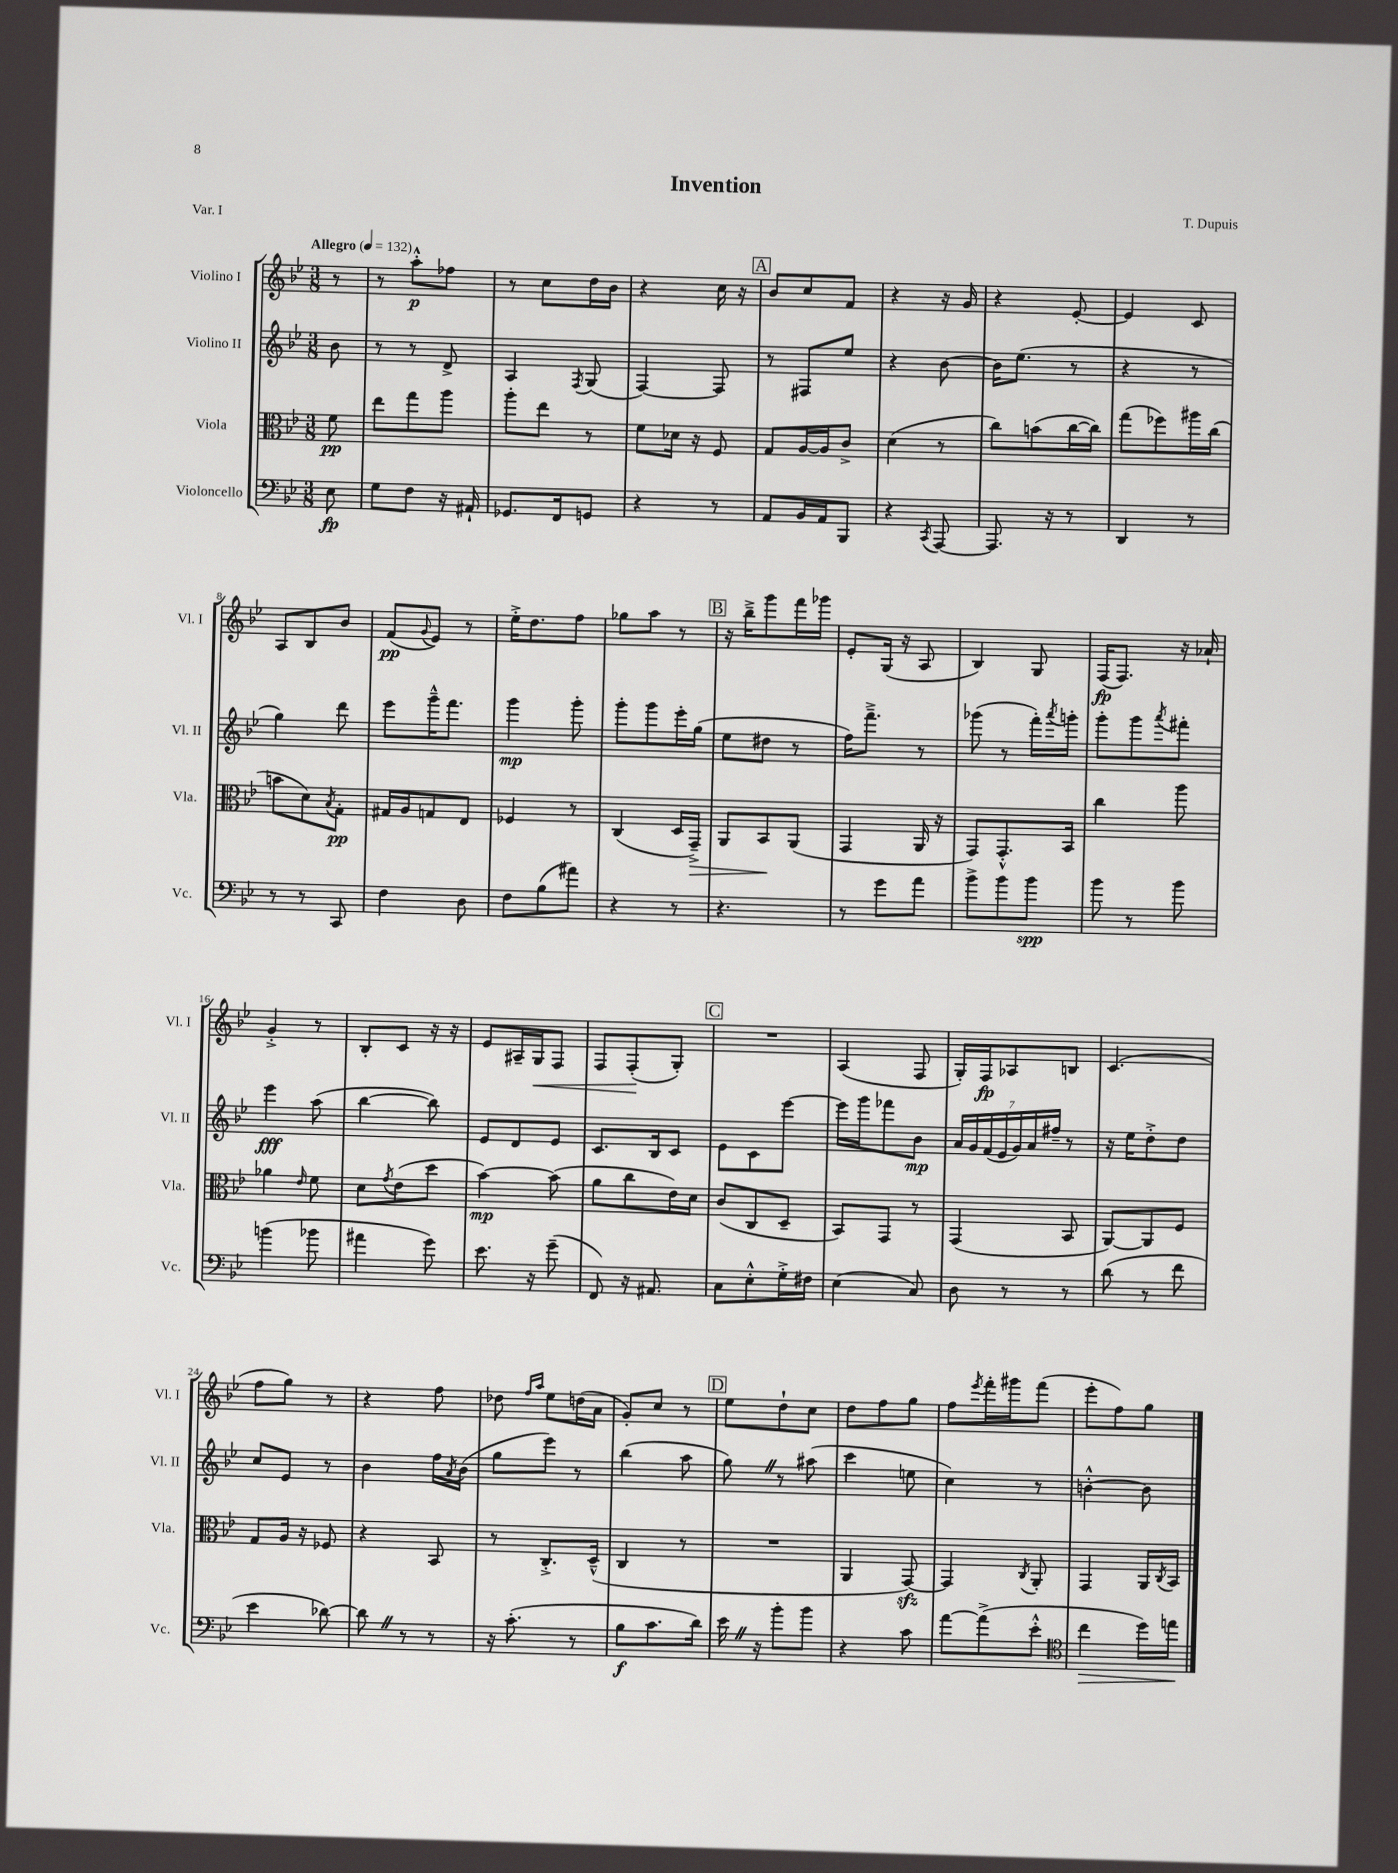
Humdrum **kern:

**kern	**dynam	**kern	**dynam	**kern	**dynam	**kern	**dynam
*part4	*part4	*part3	*part3	*part2	*part2	*part1	*part1
*staff4	*staff4	*staff3	*staff3	*staff2	*staff2	*staff1	*staff1
*I"Violoncello	*	*I"Viola	*	*I"Violino II	*	*I"Violino I	*
*I'Vc.	*	*I'Vla.	*	*I'Vl. II	*	*I'Vl. I	*
*clefF4	*	*clefC3	*	*clefG2	*	*clefG2	*
*k[b-e-]	*	*k[b-e-]	*	*k[b-e-]	*	*k[b-e-]	*
*M3/8	*	*M3/8	*	*M3/8	*	*M3/8	*
*MM132	*	*MM132	*	*MM132	*	*MM132	*
=	=	=	=	=	=	=	=
!	!	!	!	!	!	!LO:TX:a:B:t=Allegro	!
8E-\	fp	8f\	pp	8b-\	.	8r	.
=1	=1	=1	=1	=1	=1	=1	=1
8G\L	.	8ee-\L	.	8r	.	8r	.
8F\J	.	8gg\	.	8r	.	8aa'^^\L	p
16r	.	8aa\J	.	8d^/	.	8ff-X\J	.
16AA#X`/	.	.	.	.	.	.	.
=2	=2	=2	=2	=2	=2	=2	=2
8.GG-X/L	.	8aa'\L	.	4A/	.	8r	.
.	.	8ee-\J	.	.	.	8cc\L	.
16FF/k	.	.	.	.	.	.	.
.	.	.	.	8qF/	.	.	.
8GGn/J	.	8r	.	(8G/	.	16dd\L	.
.	.	.	.	.	.	16b-\JJ	.
=3	=3	=3	=3	=3	=3	=3	=3
4r	.	8f\L	.	[4F/)	.	4r	.
.	.	16d-X\Jk	.	.	.	.	.
.	.	16r	.	.	.	.	.
8r	.	8F/	.	8F/]	.	16cc\	.
.	.	.	.	.	.	16r	.
!!LO:REH:place=s1:t=A
=4	=4	=4	=4	=4	=4	=4	=4
8AA/L	.	8G/L	.	8r	.	8b-/L	.
16BB-/L	.	[16A/L	.	8F#X/L	.	8cc/	.
16AA/J	.	16A/J]	.	.	.	.	.
8BBB-/J	.	8c^/J	.	8ee-/J	.	8f/J	.
=5	=5	=5	=5	=5	=5	=5	=5
4r	.	(4d\	.	4r	.	4r	.
8qCC/	.	.	.	.	.	.	.
[8AAA/	.	8r	.	[8b-\	.	16r	.
.	.	.	.	.	.	16g/	.
=6	=6	=6	=6	=6	=6	=6	=6
8.AAA/]	.	8cc\L)	.	16b-\KL]	.	4r	.
.	.	.	.	(8.ee-\J	.	.	.
.	.	(8bn\	.	.	.	.	.
16r	.	.	.	.	.	.	.
8r	.	[16cc\L	.	8r	.	[8e-'/	.
.	.	16cc\JJ])	.	.	.	.	.
=7	=7	=7	=7	=7	=7	=7	=7
4DD/	.	(8gg\L	.	4r	.	4e-/]	.
.	.	8ff-X\)	.	.	.	.	.
8r	.	16aa#X\L	.	8r	.	8c/	.
.	.	(16cc\JJ	.	.	.	.	.
!!LO:LB:g=z
=8	=8	=8	=8	=8	=8	=8	=8
8r	.	8bn\L	.	4gg\)	.	8A/L	.
8r	.	8d\)	.	.	.	8B-/	.
.	.	8qB-/	.	.	.	.	.
8CC/	.	8G'\J	pp	8ddd\	.	8b-/J	.
=9	=9	=9	=9	=9	=9	=9	=9
4F\	.	16G#X/LL	.	8eee-\L	.	(8f/L	pp
.	.	16A/J	.	.	.	.	.
.	.	.	.	.	.	8qqg/	.
.	.	8Gn/	.	16ggg~^^\K	.	8e-/J)	.
.	.	.	.	8.fff\J	.	.	.
8D\	.	8E-/J	.	.	.	8r	.
=10	=10	=10	=10	=10	=10	=10	=10
8F\L	.	4F-X/	.	4ggg\	mp	16ee-'^\KL	.
.	.	.	.	.	.	8.dd\	.
(8B-\	.	.	.	.	.	.	.
8a#X\J)	.	8r	.	8ggg'\	.	8ff\J	.
=11	=11	=11	=11	=11	=11	=11	=11
4r	.	(4C/	.	8ggg'\L	.	8gg-X\L	.
.	.	.	.	8ggg\	.	8aa\J	.
8r	.	16D/LL	.	16eee-'\L	.	8r	.
!	!	!	!LO:HP:b	!	!	!	!
.	.	16GG~^/JJ)	>	(16gg\JJ	.	.	.
!!LO:REH:place=s1:t=B
=12	=12	=12	=12	=12	=12	=12	=12
4.r	.	8AA/L	.	8ee-\L	.	16r	.
.	.	.	.	.	.	16bb-~^\KL	.
.	.	8BB-/	.	8dd#X\J	.	8ggg\	.
.	.	(8AA/J	]	8r	.	16fff\L	.
.	.	.	.	.	.	16ggg-X\JJ	.
=13	=13	=13	=13	=13	=13	=13	=13
8r	.	4GG/	.	16ff\KL)	.	8e-'/L	.
.	.	.	.	8.fff~^\J	.	.	.
8g\L	.	.	.	.	.	(16G/Jk	.
.	.	.	.	.	.	16r	.
8a\J	.	16AA/	.	8r	.	8A/	.
.	.	16r	.	.	.	.	.
=14	=14	=14	=14	=14	=14	=14	=14
8b-^\L	.	8GG/L)	.	(8ggg-X\	.	4B-/)	.
8b-\	.	8.GG'^^/	.	8r	.	.	.
8b-\J	spp	.	.	16fff'\LL)	.	8G/	.
.	.	.	.	8qaaa/	.	.	.
.	.	16BB-/Jk	.	16gggn'\JJ	.	.	.
=15	=15	=15	=15	=15	=15	=15	=15
8b-\	.	4cc\	.	8ggg'\L	.	(16F/KL	fp
.	.	.	.	.	.	8.F/J)	.
8r	.	.	.	8ggg\	.	.	.
.	.	.	.	8qaaa/	.	.	.
8b-\	.	8aa\	.	8fff#X'\J	.	16r	.
.	.	.	.	.	.	16a-X`/	.
!!LO:LB:g=z
=16	=16	=16	=16	=16	=16	=16	=16
(4bn\	.	4a-X\	.	4eee-\	fff	4g'^/	.
.	.	16qqe-/	.	.	.	.	.
8b-X\	.	8f\	.	(8aa\	.	8r	.
=17	=17	=17	=17	=17	=17	=17	=17
4a#X\	.	8d\L	.	[4bb-\	.	8B-'/L	.
.	.	8qg/	.	.	.	.	.
.	.	(8e-\	.	.	.	8c/J	.
8g\)	.	8dd\J	.	8bb-\])	.	16r	.
.	.	.	.	.	.	16r	.
=18	=18	=18	=18	=18	=18	=18	=18
8.e-\	.	[4b-\)	mp	8e-/L	.	8e-/L	.
.	.	.	.	8d/	.	16A#X~/L	.
!	!	!	!	!	!	!	!LO:HP:b
16r	.	.	.	.	.	16G/J	<
(8g~\	.	(8b-\]	.	8e-/J	.	8F/J	.
=19	=19	=19	=19	=19	=19	=19	=19
8FF/)	.	8a\L	.	8.c/L	.	8F/L	.
16r	.	8cc\	.	.	.	(8F'/	.
8.AA#X/	.	.	.	16B-/k	.	.	.
.	.	16e-\L)	.	8c/J	.	8G'/J)	[
.	.	16d\JJ	.	.	.	.	.
!!LO:REH:place=s1:t=C
=20	=20	=20	=20	=20	=20	=20	=20
8C\L	.	(8c/L	.	8e-\L	.	4.r	.
8E-'^^\	.	8C/	.	8c\	.	.	.
16G'^\L	.	8D~/J	.	[8eee-\J	.	.	.
16F#X\JJ	.	.	.	.	.	.	.
=21	=21	=21	=21	=21	=21	=21	=21
(4E-\	.	8BB-/L)	.	16eee-\LL]	.	(4A/	.
.	.	.	.	16ggg\J	.	.	.
.	.	8GG/J	.	8fff-X\	.	.	.
8C/)	.	8r	.	8b-\J	mp	8F/	.
=22	=22	=22	=22	=22	=22	=22	=22
8D\	.	(4GG/	.	28a/LL	.	16G'/LL)	.
.	.	.	.	28g/	.	.	.
.	.	.	.	.	.	16F/J	fp
.	.	.	.	(28f/	.	.	.
.	.	.	.	28e-/	.	.	.
8r	.	.	.	.	.	8A-X/	.
.	.	.	.	28g/)	.	.	.
.	.	.	.	28a/	.	.	.
.	.	.	.	28ff#X~/JJ	.	.	.
8r	.	8BB-/	.	8r	.	8Bn/J	.
=23	=23	=23	=23	=23	=23	=23	=23
(8d\	.	[8AA/L)	.	16r	.	(4.c/	.
.	.	.	.	16ee-\KL	.	.	.
8r	.	8AA/]	.	8dd'^\	.	.	.
8f\	.	8F/J	.	8dd\J	.	.	.
!!LO:LB:g=z
=24	=24	=24	=24	=24	=24	=24	=24
4e-\	.	8G/L	.	8cc/L	.	8ff\L	.
.	.	16A/Jk	.	8e-/J	.	8gg\J)	.
.	.	16r	.	.	.	.	.
[8d-X\)	.	8F-X/	.	8r	.	8r	.
=25	=25	=25	=25	=25	=25	=25	=25
8d-Z\]	.	4r	.	4b-\	.	4r	.
8r	.	.	.	.	.	.	.
8r	.	8BB-/	.	16ff\LL	.	8ff\	.
.	.	.	.	8qa/	.	.	.
.	.	.	.	(16b-\JJ	.	.	.
=26	=26	=26	=26	=26	=26	=26	=26
16r	.	8r	.	8gg\L	.	8dd-X\	.
(8.c'\	.	.	.	.	.	.	.
.	.	.	.	.	.	16qqff/LL	.
.	.	.	.	.	.	16qqaa/JJ	.
.	.	8.C'^/L	.	8eee-\J)	.	8ee-\L	.
8r	.	.	.	8r	.	(16ddn\L	.
.	.	(16D~^^/Jk	.	.	.	16a\JJ	.
=27	=27	=27	=27	=27	=27	=27	=27
8B-\L	f	4C/	.	(4bb-\	.	8g'/L)	.
8.c\	.	.	.	.	.	8cc/J	.
.	.	8r	.	8aa\	.	8r	.
16d\Jk)	.	.	.	.	.	.	.
!!LO:REH:place=s1:t=D
=28	=28	=28	=28	=28	=28	=28	=28
16e-Z\	.	4.r	.	8ggZ\)	.	8ee-\L	.
16r	.	.	.	.	.	.	.
8b-'\L	.	.	.	8r	.	8dd`\	.
8b-\J	.	.	.	(8aa#X\	.	8cc\J	.
=29	=29	=29	=29	=29	=29	=29	=29
4r	.	4AA/	.	4ccc\	.	8dd\L	.
.	.	.	.	.	.	8ff\	.
8c\	.	[8GGzz/)	.	8een\	.	8gg\J	.
=30	=30	=30	=30	=30	=30	=30	=30
[8a\L	.	4GG/]	.	4cc\)	.	8ff\L	.
.	.	.	.	.	.	8qeee-/	.
(8a^\]	.	.	.	.	.	16fff'\L	.
.	.	.	.	.	.	16ggg#X\J	.
.	.	8qC/	.	.	.	.	.
8e-'^^\J	.	8AA'/	.	8r	.	(8fff\J	.
=31	=31	=31	=31	=31	=31	=31	=31
*clefC4	*	*	*	*	*	*	*
!	!LO:HP:b	!	!	!	!	!	!
4cc\	>	4GG/	.	[4bn'^^\	.	8eee-'\L	.
.	.	.	.	.	.	8ff\)	.
16dd\LL)	.	16AA/LL	.	8b\]	.	8gg\J	.
.	.	8qC/	.	.	.	.	.
16een\JJ	.	16BB-/JJ	.	.	.	.	.
.	]	.	.	.	.	.	.
==	==	==	==	==	==	==	==
*-	*-	*-	*-	*-	*-	*-	*-
